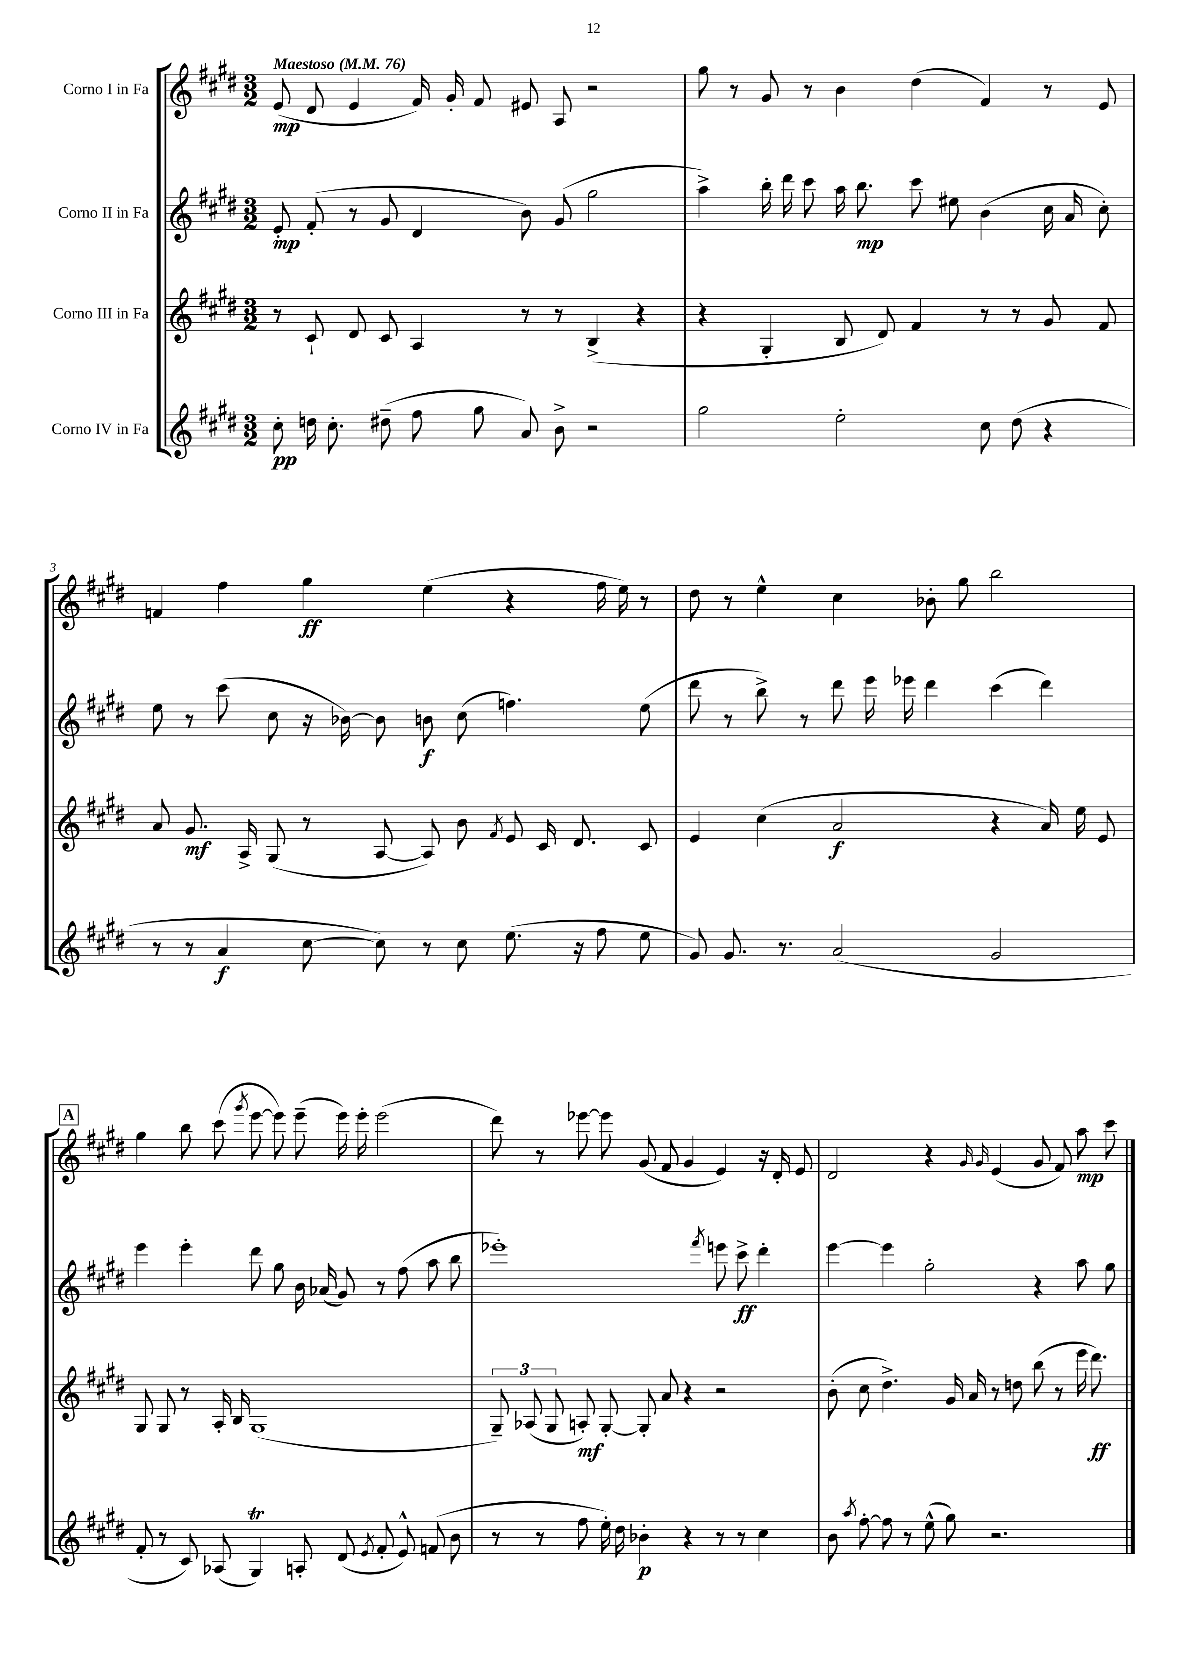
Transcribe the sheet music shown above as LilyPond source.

<<
\new StaffGroup <<
\new Staff = "s0" \with { instrumentName = "Corno I in Fa" } {
    \clef treble \key e \major \numericTimeSignature \time 3/2 \tempo "Maestoso" 4 = 76
    \autoBeamOff e'8\mp( dis'8 e'4 fis'16) gis'16-. fis'8 eis'8 a8 r2 |
    gis''8 r8 gis'8 r8 b'4 dis''4( fis'4) r8 e'8 |
    f'4 fis''4 gis''4\ff e''4( r4 fis''16 e''16) r8 |
    dis''8 r8 e''4-^ cis''4 bes'8-. gis''8 b''2 |
    \mark \markup { \box "A" } gis''4 b''8 cis'''8( \acciaccatura { gis'''8 } e'''8~ e'''8) e'''8--( e'''16) e'''16-. e'''2( |
    dis'''8) r8 ees'''8~ ees'''8 gis'8( fis'8 gis'4 e'4) r16 dis'16-. e'8 |
    dis'2 r4 \grace { gis'16 gis'16 } e'4( gis'8 fis'8) a''8\mp cis'''8 \bar "|." |
}
\new Staff = "s1" \with { instrumentName = "Corno II in Fa" } {
    \clef treble \key e \major \numericTimeSignature \time 3/2
    \autoBeamOff e'8-.\mp fis'8-.( r8 gis'8 dis'4 b'8) gis'8( gis''2 |
    a''4->) b''16-. dis'''16 cis'''8 a''16 b''8.\mp cis'''8 eis''8 b'4( cis''16 a'16 cis''8-.) |
    e''8 r8 cis'''8( cis''8 r16 bes'16~) bes'8 b'8\f cis''8( f''4.) e''8( |
    dis'''8 r8 b''8->) r8 dis'''8 e'''16 ees'''16 dis'''4 cis'''4( dis'''4) |
    \mark \markup { \box "A" } e'''4 e'''4-. dis'''8 gis''8 b'16 aes'16( gis'8) r8 fis''8( a''8 b''8 |
    ees'''1-.) \acciaccatura { fis'''8 } e'''8 cis'''8->\ff dis'''4-. |
    e'''4~ e'''4 gis''2-. r4 a''8 gis''8 \bar "|." |
}
\new Staff = "s2" \with { instrumentName = "Corno III in Fa" } {
    \clef treble \key e \major \numericTimeSignature \time 3/2
    \autoBeamOff r8 cis'8-! dis'8 cis'8 a4 r8 r8 b4->( r4 |
    r4 gis4-. b8 dis'8) fis'4 r8 r8 gis'8 fis'8 |
    a'8 gis'8.\mf a16-> gis8( r8 a8~ a8) b'8 \acciaccatura { fis'8 } e'8 cis'16 dis'8. cis'8 |
    e'4 cis''4( a'2\f r4 a'16) e''16 e'8 |
    \mark \markup { \box "A" } gis8 gis8 r8 a16-. b16 gis1( |
    \tuplet 3/2 { gis8--) aes8( gis8 } a8-.\mf) gis8~-. gis8-. a'8 r4 r2 |
    b'8-.( cis''8 dis''4.->) gis'16 a'16 r8 d''8 b''8( r8 e'''16 dis'''8.\ff) \bar "|." |
}
\new Staff = "s3" \with { instrumentName = "Corno IV in Fa" } {
    \clef treble \key e \major \numericTimeSignature \time 3/2
    \autoBeamOff cis''8-.\pp d''16 cis''8.-. dis''8--( fis''8 gis''8 a'8) b'8-> r2 |
    gis''2 e''2-. cis''8 dis''8( r4 |
    r8 r8 a'4\f cis''8~ cis''8) r8 cis''8 e''8.( r16 fis''8 e''8 |
    gis'8) gis'8. r8. a'2( gis'2 |
    \mark \markup { \box "A" } fis'8-. r8 cis'8) aes8( gis4\trill) a8-. dis'8( \acciaccatura { e'8 } fis'8-. e'8-^) f'8( b'8 |
    r8 r8 fis''8 e''16-.) dis''16 bes'4-.\p r4 r8 r8 cis''4 |
    b'8 \acciaccatura { a''8 } fis''8~-. fis''8 r8 e''8-^( gis''8) r2. \bar "|." |
}
>>
>>
